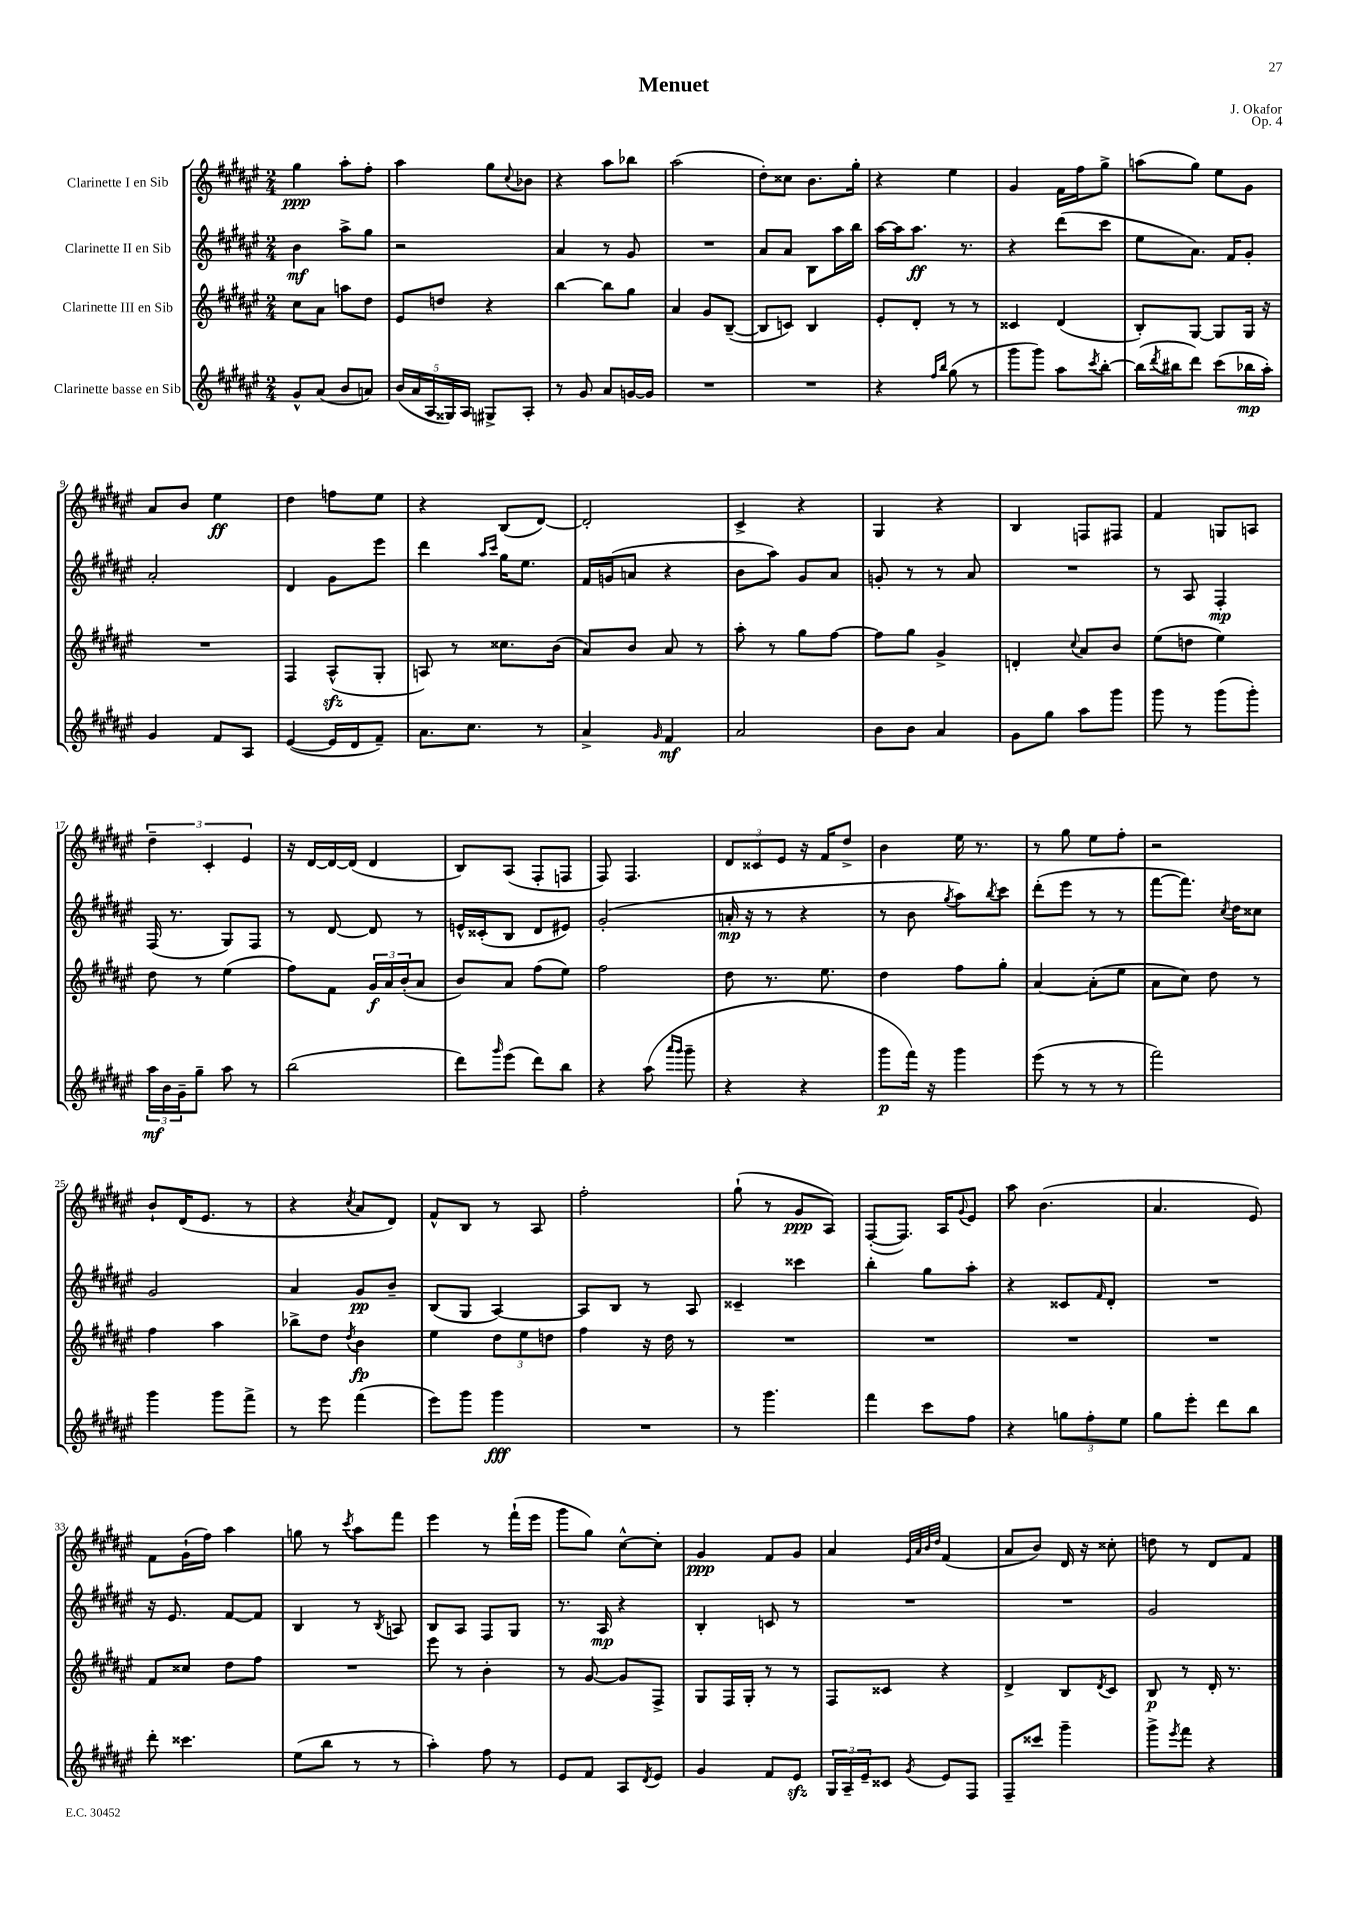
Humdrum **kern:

**kern	**kern	**kern	**kern
*staff4	*staff3	*staff2	*staff1
*clefG2	*clefG2	*clefG2	*clefG2
*k[f#c#g#d#a#e#]	*k[f#c#g#d#a#e#]	*k[f#c#g#d#a#e#]	*k[f#c#g#d#a#e#]
*M2/4	*M2/4	*M2/4	*M2/4
8g#^^/L	8cc#\L	4b\	4gg#\
(8a#/J	8a#\J	.	.
8b/L	8aa\L	8aa#^\L	8aa#'\L
8a/J)	8dd#\J	8gg#\J	8ff#'\J
=	=	=	=
(20b/LL	8e#/L	2r	4aa#\
20a#/	.	.	.
20A#/	.	.	.
.	8dd/J	.	.
20G##/)	.	.	.
20A#/JJ	.	.	.
8G#^/L	4r	.	8gg#\L
.	.	.	8qqcc#/
8A#'/J	.	.	8b-\J
=	=	=	=
8r	[4bb\	4a#/	4r
8g#/	.	.	.
8a#/L	8bb\]L	8r	8aa#\L
[16g/L	8gg#\J	8g#/	8bb-\J
16g/]JJ	.	.	.
=	=	=	=
2r	4a#/	2r	(2aa#\
.	8g#/L	.	.
.	([8B~/J	.	.
=	=	=	=
2r	8B/]L	8a#/L	8dd#'\L)
.	8c/J)	8a#/J	8cc##\J
.	4B/	8B\L	8.b\L
.	.	16aa#\L	.
.	.	16bb\JJ	16gg#'\Jk
=	=	=	=
4r	8e#'/L	[16aa#\LL	4r
.	.	16aa#\]J	.
.	8d#'/J	8.aa#\J	.
16qqff#/LL	.	.	.
16qqbb/JJ	.	.	.
(8gg#\	8r	.	4ee#\
.	.	8.r	.
8r	8r	.	.
=	=	=	=
8ggg#\L	4c##/	4r	4g#/
8ggg#\J)	.	.	.
8aa#\L	(4d#/	(8ddd#\L	16f#\LL
.	.	.	16ff#\J
8qccc#/	.	.	.
[8bb'\J	.	8ccc#\J	8gg#^\J
=	=	=	=
(16bb\]LL	8B'/L)	8ee#\L	(8aa\L
8qddd#/	.	.	.
16bb#\J	.	.	.
8ddd#\J)	[8G#/J	8.a#\J)	8gg#\J)
(8ccc#\L	8G#/]L	.	8ee#\L
.	.	16f#/LK	.
16bb-\L	16G#/Jk	8g#'/J	8g#\J
16aa#'\JJ)	16r	.	.
=	=	=	=
4g#/	2r	2a#'/	8a#/L
.	.	.	8b/J
8f#/L	.	.	4ee#\
8A#/J	.	.	.
=	=	=	=
([4e#/	4F#/	4d#/	4dd#\
16e#/]LL	(8A#^^/L	8g#\L	8ff\L
16d#/J	.	.	.
8f#~/J)	8G#'/J	8eee#\J	8ee#\J
=	=	=	=
8.a#\L	8A/)	4ddd#\	4r
.	8r	.	.
8.cc#\J	.	.	.
.	.	16qqaa#/LL	.
.	.	16qqccc#/JJ	.
.	8.cc##\L	16gg#\LK	(8B/L
.	.	8.ee#\J	.
8r	.	.	[8d#/J)
.	(16b\Jk	.	.
=	=	=	=
4a#^/	8a#/L)	16f#/LL	2d#'/]
.	.	(16g/J	.
.	8b/J	8a/J	.
16qqg#/	.	.	.
4f#/	8a#/	4r	.
.	8r	.	.
=	=	=	=
2a#/	8aa#'\	8b\L	4c#^/
.	8r	8aa#\J)	.
.	8gg#\L	8g#/L	4r
.	[8ff#\J	8a#/J	.
=	=	=	=
8b\L	8ff#\]L	8g'/	4G#/
8b\J	8gg#\J	8r	.
4a#/	4g#^/	8r	4r
.	.	8a#/	.
=	=	=	=
8g#\L	4d'/	2r	4B/
8gg#\J	.	.	.
.	8qqcc#/	.	.
8aa#\L	8a#/L	.	8F/L
8ggg#\J	8b/J	.	8F#/J
=	=	=	=
8ggg#\	(8ee#\L	8r	4f#/
8r	8dd\J	8A#/	.
(8ggg#\L	4ee#\)	4F#'/	8G/L
8ggg#'\J)	.	.	8A/J
=	=	=	=
24aa#\LL	8dd#\	(16F#/	6dd#~\
24b\	.	.	.
.	.	8.r	.
24g#~\J	.	.	.
8gg#~\J	8r	.	.
.	.	.	6c#'/
8aa#\	(4ee#\	8G#/L)	.
.	.	.	6e#/
8r	.	8F#/J	.
=	=	=	=
(2bb\	8ff#\L)	8r	16r
.	.	.	[16d#/LL
.	8f#\J	[8d#/	16d#/_
.	.	.	(16d#/]JJ
.	24g#/LL	8d#/]	4d#/
.	24a#/	.	.
.	(24b'/J	.	.
.	8a#/J	8r	.
=	=	=	=
8ddd#\L)	8b/L)	16e^^/LL	8B/L)
.	.	(16c##'/J	.
16qqggg#/	.	.	.
(8eee#\J	8a#/J	8B/J	(8A#/J
8ddd#\L)	(8ff#\L	8d#/L	8F#'/L
8bb\J	8ee#\J)	8e#/J)	8F/J
=	=	=	=
4r	2ff#\	(2g#'/	8F#/)
.	.	.	4.F#/
(8aa#\	.	.	.
16qqaaa#/LL	.	.	.
16qqggg#/JJ	.	.	.
8ggg#~\	.	.	.
=	=	=	=
4r	8dd#\	16a'/	12d#/L
.	.	16r	.
.	.	.	12c##/
.	8.r	8r	.
.	.	.	12e#/J
4r	.	4r	16r
.	8.ee#\	.	16f#/LK
.	.	.	8dd#^/J
=	=	=	=
8ggg#\L	4dd#\	8r	4b\
16fff#\Jk)	.	8b\	.
16r	.	.	.
.	.	8qgg#/	.
4ggg#\	8ff#\L	8aa#\L)	16ee#\
.	.	.	8.r
.	.	8qbb/	.
.	8gg#'\J	8ccc#\J	.
=	=	=	=
(8eee#\	[4a#/	(8ddd#'\L	8r
8r	.	8eee#\J	8gg#\
8r	(8a#'\]L	8r	8ee#\L
8r	8ee#\J	8r	8ff#'\J
=	=	=	=
2fff#\)	8a#\L	[8fff#\L	2r
.	8cc#\J)	8.fff#\]J)	.
.	8dd#\	.	.
.	.	8qcc#/	.
.	.	16dd#\LK	.
.	8r	8cc##\J	.
=	=	=	=
4ggg#\	4ff#\	2g#/	8b`/L
.	.	.	(16d#/K
.	.	.	8.e#/J
8ggg#\L	4aa#\	.	.
8fff#^\J	.	.	8r
=	=	=	=
8r	8bb-^\L	4a#/	4r
8eee#\	8dd#\J	.	.
.	8qdd#/	.	8qcc#/
(4fff#\	4b\	8g#/L	8a#/L
.	.	8b~/J	8d#/J)
=	=	=	=
8eee#\L)	4ee#\	(8B/L	8f#^^/L
8ggg#\J	.	8G#/J	8B/J
4ggg#\	12dd#\L	[4A#/)	8r
.	12ee#\	.	.
.	.	.	8A#/
.	12dd\J	.	.
=	=	=	=
2r	4ff#\	8A#/]L	2ff#'\
.	.	8B/J	.
.	16r	8r	.
.	16dd#\	.	.
.	8r	8A#/	.
=	=	=	=
8r	2r	4c##~/	(8gg#`\
4.ggg#\	.	.	8r
.	.	4ccc##\	8g#/L
.	.	.	8A#/J)
=	=	=	=
4fff#\	2r	4bb'\	([8F#'/L
.	.	.	8.F#/]J)
8ccc#\L	.	8gg#\L	.
.	.	.	16A#/LK
.	.	.	8qqg#/
8ff#\J	.	8aa#'\J	8e#/J
=	=	=	=
4r	2r	4r	8aa#\
.	.	.	(4.b\
12gg\L	.	8c##/L	.
12ff#'\	.	.	.
.	.	16qqf#/	.
.	.	8d#'/J	.
12ee#\J	.	.	.
=	=	=	=
8gg#\L	2r	2r	4.a#/
8eee#'\J	.	.	.
8ddd#\L	.	.	.
8bb\J	.	.	8e#/)
=	=	=	=
8ddd#'\	8f#/L	16r	8f#\L
.	.	8.e#/	.
4.ccc##\	8cc##/J	.	(16g#`\L
.	.	.	16ff#\JJ)
.	8dd#\L	[8f#/L	4aa#\
.	8ff#\J	8f#/]J	.
=	=	=	=
(8ee#\L	2r	4B/	8gg\
8bb\J	.	.	8r
.	.	.	8qccc#/
8r	.	8r	8aa#\L
.	.	8qB/	.
8r	.	8A/	8fff#\J
=	=	=	=
4aa#'\)	8eee#\	8B/L	4eee#\
.	8r	8A#/J	.
8ff#\	4b'\	8F#/L	8r
8r	.	8G#/J	(16fff#`\LL
.	.	.	16eee#\JJ
=	=	=	=
8e#/L	8r	8.r	8ggg#\L
8f#/J	[8g#/	.	8gg#\J)
.	.	16A#/	.
8A#/L	8g#/]L	4r	[8cc#^^\L
8qd#/	.	.	.
8e#/J	8F#^/J	.	8cc#'\]J
=	=	=	=
4g#/	8G#/L	4B'/	4g#/
.	16F#/L	.	.
.	16G#'/JJ	.	.
8f#/L	8r	8c/	8f#/L
8e#/J	8r	8r	8g#/J
=	=	=	=
24G#/LL	8F#/L	2r	4a#/
24A#~/	.	.	.
24e#~/J	.	.	.
8c##/J	8c##/J	.	.
.	.	.	32qqe#/LLL
.	.	.	32qqa#/
.	.	.	32qqb/
8qg#/	.	.	32qqdd#/JJJ
8e#/L	4r	.	(4f#/
8F#/J	.	.	.
=	=	=	=
8F#~/L	4d#^/	2r	8a#/L
8ccc##/J	.	.	8b/J)
4ggg#~\	8B/L	.	16d#/
.	.	.	16r
.	8qd#/	.	.
.	8c#/J	.	8cc##'\
=	=	=	=
8ggg#^\L	8B/	2g#/	8dd\
8qeee#/	.	.	.
8fff#\J	8r	.	8r
4r	16d#'/	.	8d#/L
.	8.r	.	.
.	.	.	8f#/J
==	==	==	==
*-	*-	*-	*-
